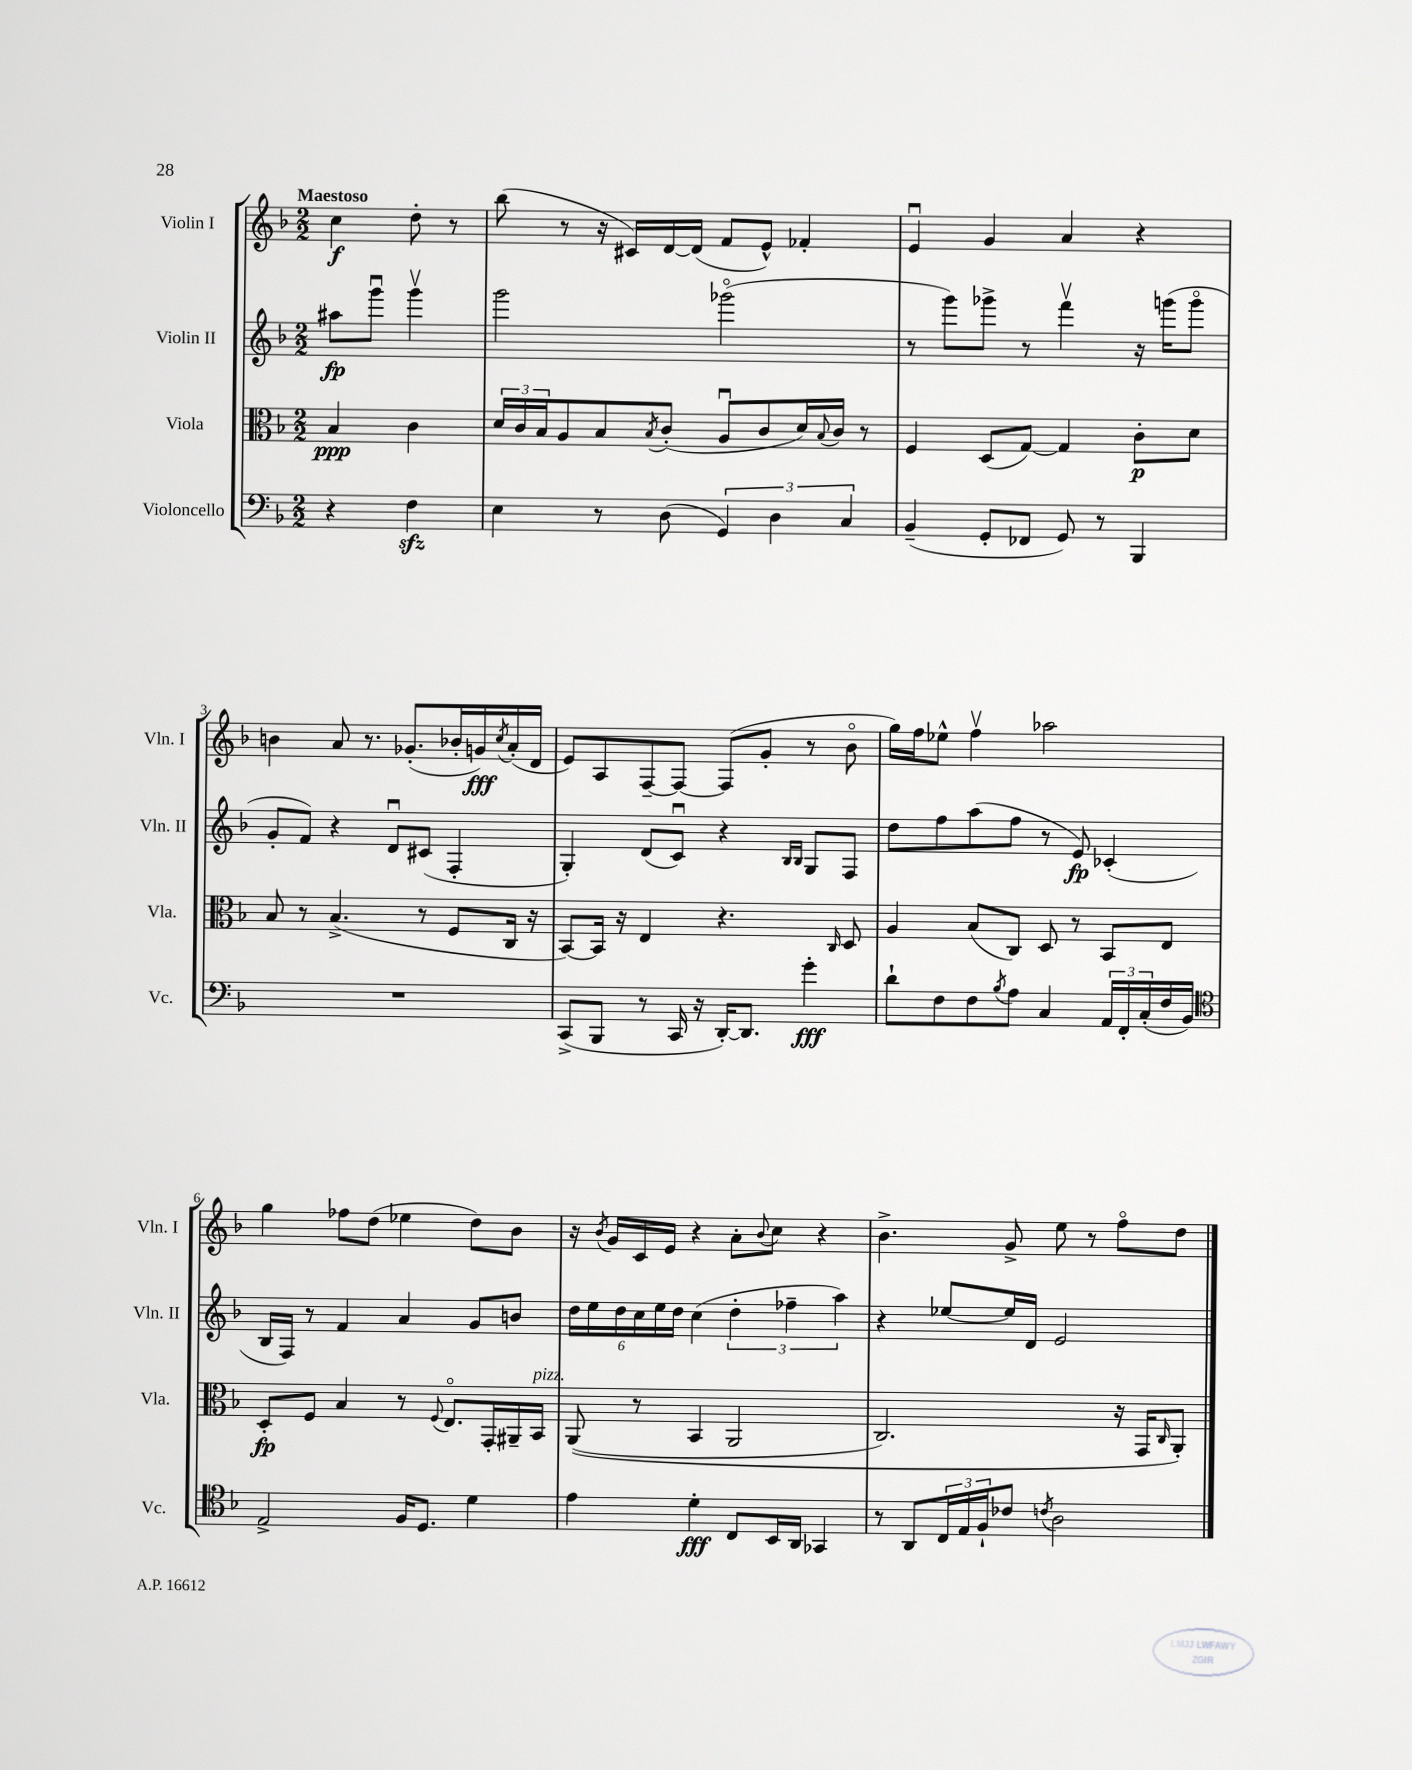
<<
\new StaffGroup <<
\new Staff = "s0" \with { instrumentName = "Violin I" shortInstrumentName = "Vln. I" } {
    \clef treble \key f \major \numericTimeSignature \time 2/2 \partial 2 \tempo "Maestoso"
    c''4\f d''8-. r8 |
    bes''8( r8 r16 cis'16) d'16~ d'16( f'8 e'8-^) fes'4-. |
    e'4\downbow g'4 a'4 r4 |
    b'4 a'8 r8. ges'8.-.( bes'16-. g'16\fff) \acciaccatura { c''8 } a'16-.( d'16 |
    e'8) a8 f8~-- f8~ f8( g'8-. r8 bes'8\flageolet |
    g''16) f''16 ees''8-^ f''4\upbow aes''2 |
    g''4 fes''8 d''8( ees''4 d''8) bes'8 |
    r16 \acciaccatura { bes'8 } g'16 c'16 e'16 r4 a'8-. \appoggiatura { bes'8 } c''8 r4 |
    bes'4.-> g'8-> e''8 r8 f''8\flageolet d''8 \bar "|." |
}
\new Staff = "s1" \with { instrumentName = "Violin II" shortInstrumentName = "Vln. II" } {
    \clef treble \key f \major \numericTimeSignature \time 2/2 \partial 2
    ais''8\fp g'''8\downbow g'''4\upbow |
    g'''2 ges'''2\flageolet( |
    r8 g'''8) ges'''8-> r8 f'''4\upbow r16 g'''16( g'''8\flageolet |
    g'8-. f'8) r4 d'8\downbow cis'8( f4-. |
    g4-.) d'8( c'8\downbow) r4 \grace { bes16 bes16 } g8 f8 |
    d''8 f''8 a''8( f''8 r8 e'8\fp) ces'4-.( |
    bes16 f16) r8 f'4 a'4 g'8 b'8 |
    \tuplet 6/4 { d''16 e''16 d''16 c''16 e''16 d''16 } c''4( \tuplet 3/2 { d''4-. fes''4-- a''4) } |
    r4 ees''8~ ees''16 d'16 e'2 \bar "|." |
}
\new Staff = "s2" \with { instrumentName = "Viola" shortInstrumentName = "Vla." } {
    \clef alto \key f \major \numericTimeSignature \time 2/2 \partial 2
    bes4\ppp c'4 |
    \tuplet 3/2 { d'16 c'16 bes16 } a8 bes8 \acciaccatura { bes8 } c'8-.( a8\downbow c'8 d'16) \appoggiatura { bes8 } c'16 r8 |
    f4 d8( g8~) g4 c'8-.\p d'8 |
    bes8 r8 bes4.->( r8 f8 c16 r16 |
    bes,8~) bes,16 r16 e4 r4. \grace { c16 } d8 |
    a4 bes8( c8) d8 r8 bes,8 e8 |
    d8-.\fp f8 bes4 r8 \appoggiatura { f8 } e8.\flageolet g,16-. ais,16-- bes,16^\markup { \italic "pizz." } |
    a,8(\( r8 bes,4 a,2 |
    c2.) r16 g,16 \grace { c16 } a,8-.\) \bar "|." |
}
\new Staff = "s3" \with { instrumentName = "Violoncello" shortInstrumentName = "Vc." } {
    \clef bass \key f \major \numericTimeSignature \time 2/2 \partial 2
    r4 f4\sfz |
    e4 r8 d8( \tuplet 3/2 { g,4) d4 c4 } |
    bes,4--( g,8-. fes,8 g,8) r8 bes,,4 |
    R1 |
    c,8->( bes,,8 r8 c,16 r16 d,16~-.) d,8. g'4-.\fff |
    d'8-! f8 f8 \acciaccatura { bes8 } a8 c4 \tuplet 3/2 { a,16 f,16-. c16-.( } f16 bes,16) |
    \clef tenor e2-> f16 d8. d'4 |
    e'4 d'4-.\fff c8 bes,16 a,16 ges,4 |
    r8 a,8 \tuplet 3/2 { c16 e16 f16-! } ces'8 \acciaccatura { c'8 } a2 \bar "|." |
}
>>
>>
